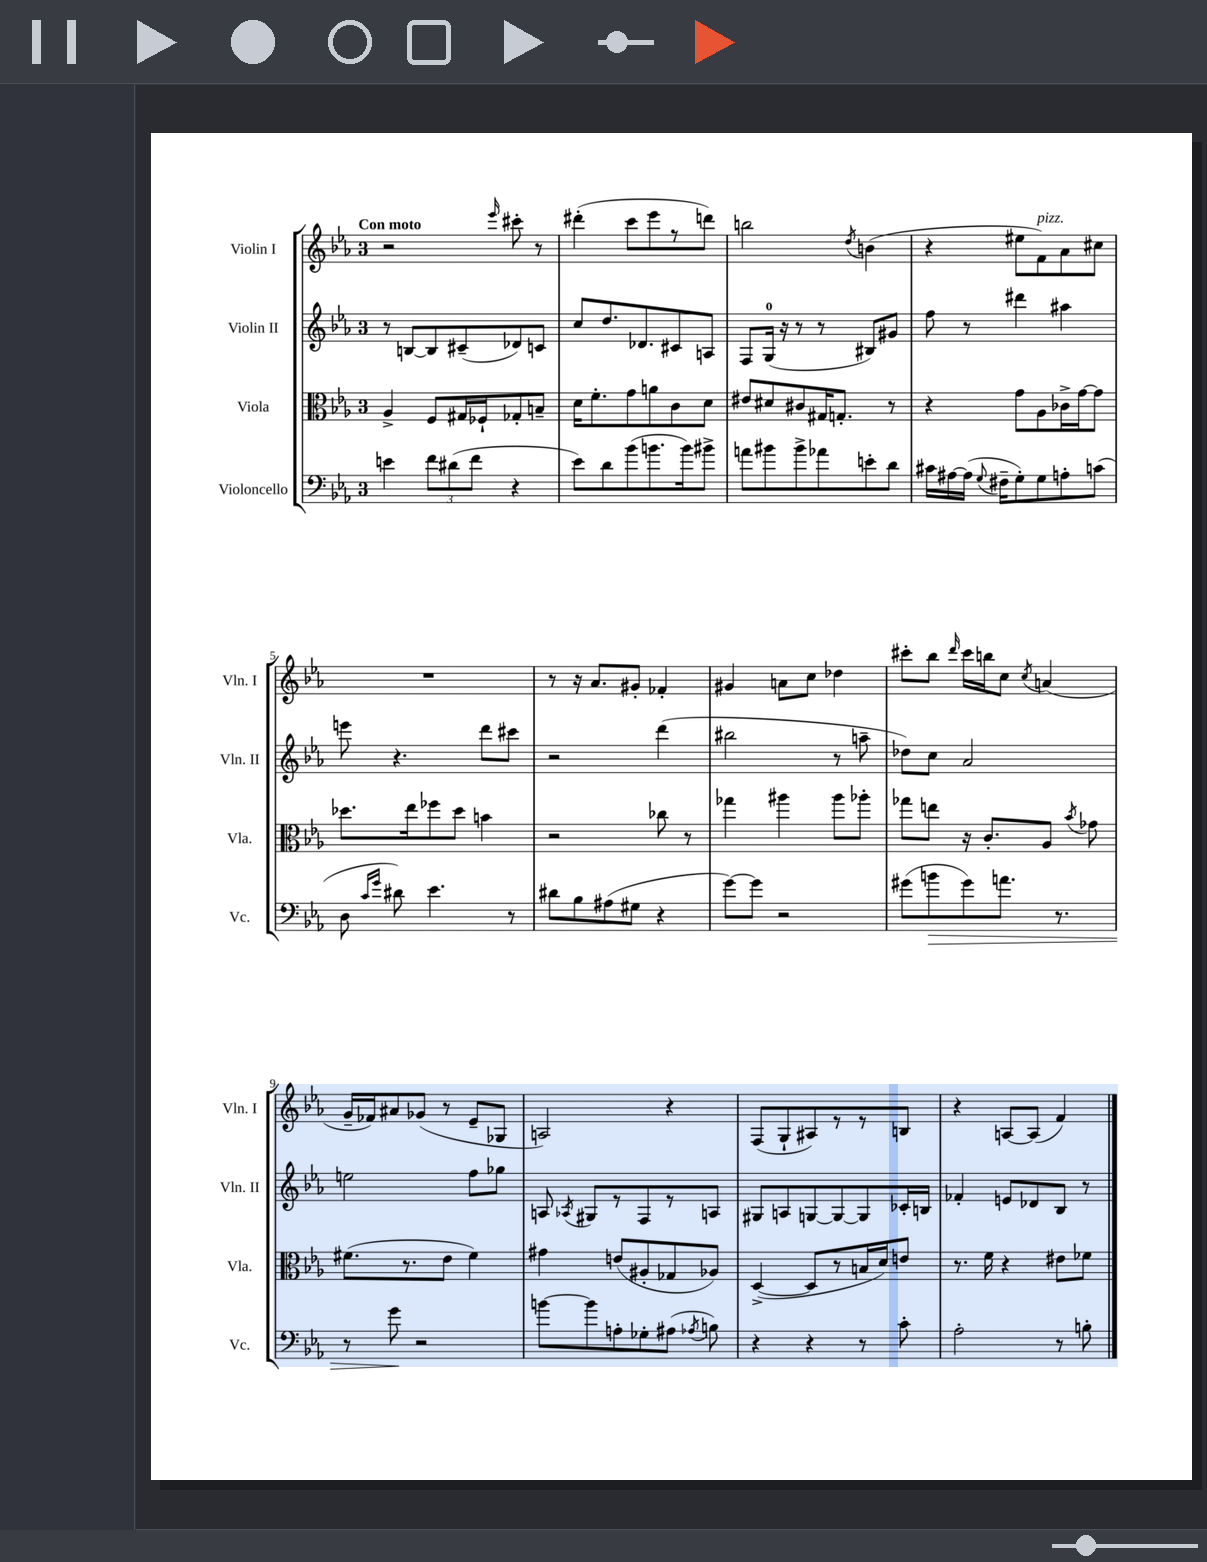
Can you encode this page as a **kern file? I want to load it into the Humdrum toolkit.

**kern	**kern	**kern	**kern
*staff4	*staff3	*staff2	*staff1
*clefF4	*clefC3	*clefG2	*clefG2
*k[b-e-a-]	*k[b-e-a-]	*k[b-e-a-]	*k[b-e-a-]
*M3/4	*M3/4	*M3/4	*M3/4
4e\	4A-^/	8r	2r
.	.	[8B/L	.
12f\L	8F/L	8B/]	.
(12d#\	.	.	.
.	16G#/L	(8c#~/	.
12f\J	.	.	.
.	16F-`/J	.	.
.	.	.	16qqeee-/
4r	8G-'/	8d-/)	8ccc#'\
.	8B~/J	8c/J	8r
=	=	=	=
8e-\L)	16d\LK	8cc/L	(4ddd#'\
.	8.f'\	.	.
8d\	.	8.dd/	.
(8b-\	8g\	.	8ccc\L
.	.	8.d-/	.
8.b\	8a\	.	8eee-\
.	8c\	8c#/	8r
16b\k)	.	.	.
8b#^\J	8d\J	8A/J	8ddd\J)
=	=	=	=
8a\L	8e#/L	8F/L	2bb\
8b#\	8d#/	(16G/Jk	.
.	.	16r	.
8b#^\	8c#/	8r	.
8a-\	16G#/K	8r	.
.	8.G'/J	.	.
.	.	.	8qdd/
8e'\	.	8B#/L)	(4b\
8d\J	8r	8g#/J	.
=	=	=	=
16c#\LL	4r	8ff\	4r
[16A#\	.	.	.
(16A#\]JJ	.	8r	.
8qqG/	.	.	.
16F#~\LK	.	.	.
8G'\)	8g\L	4ddd#\	8ee#\L
8G\	8A-\	.	8f\)
8A'\	16c-^\L	4aa#\	8a-\
.	[16g\J	.	.
(8c\J	8g\]J	.	8cc#\J
=	=	=	=
8D\	8.dd-\L	8eee\	2.r
16qqc/LL	.	.	.
16qqg/JJ	.	.	.
8d#\)	.	4.r	.
.	16ee-\k	.	.
4.e-\	8ff-\	.	.
.	8dd-\J	.	.
.	4b\	8ddd\L	.
8r	.	8ccc#\J	.
=	=	=	=
8d#\L	2r	2r	8r
8B-\	.	.	16r
.	.	.	8.a-/L
(8A#\	.	.	.
8G#\J	.	.	8g#'/J
4r	8cc-\	(4ddd\	4f-'/
.	8r	.	.
=	=	=	=
[8g\L)	4gg-\	2bb#\	4g#/
8g\]J	.	.	.
2r	4aa#\	.	8a\L
.	.	.	8cc\J
.	8aa#\L	8r	4dd-\
.	8aa-'\J	8aa~\	.
=	=	=	=
(8g#\L	8gg-\L	8dd-\L)	8ccc#'\L
8b\	8ee\J	8cc\J	8bb-\J
.	.	.	16qqddd/
8g#\)	16r	2a-/	16ccc#\LL
.	8.c'/L	.	16bb\J
8.a\J	.	.	8cc\J
.	.	.	8qcc/
.	8A-/J	.	(4a/
8.r	.	.	.
.	8qb-/	.	.
.	8g-\	.	.
=	=	=	=
8r	(8.f#\L	2ee\	16g~/LL
.	.	.	16f-/J)
8g\	.	.	8a#/
.	8.r	.	.
2r	.	.	(8g-/J
.	8e-\J	.	8r
.	4f#\)	8ff\L	8e-~/L
.	.	8gg-\J	8G-/J
=	=	=	=
[8b\L	4g#\	8A/	2A/)
.	.	8qA-/	.
8b\]	.	8G#/L	.
8A'\	(8e/L	8r	.
8G-'\	8A#'/	8F/	.
(8A#\J	8G-/	8r	4r
8qA-/	.	.	.
8B\)	8A-/J)	8A/J	.
=	=	=	=
4r	([4D^/	8G#/L	(8F/L
.	.	8A/	8G`/
4r	8D/]L	[8G/	8A#/)
.	8r	8G/_	8r
8r	16B/L	8G/]	8r
.	16d/J)	.	.
8c'\	8e/J	16c-'/L	8B/J
.	.	16B/JJ	.
=	=	=	=
2A-'\	8.r	4f-'/	4r
.	16f\	.	.
.	4r	8e/L	[8A/L
.	.	8d-/	(8A/]J
8r	8e#\L	8B-/J	4f/)
8B'\	8f-\J	8r	.
==	==	==	==
*-	*-	*-	*-
